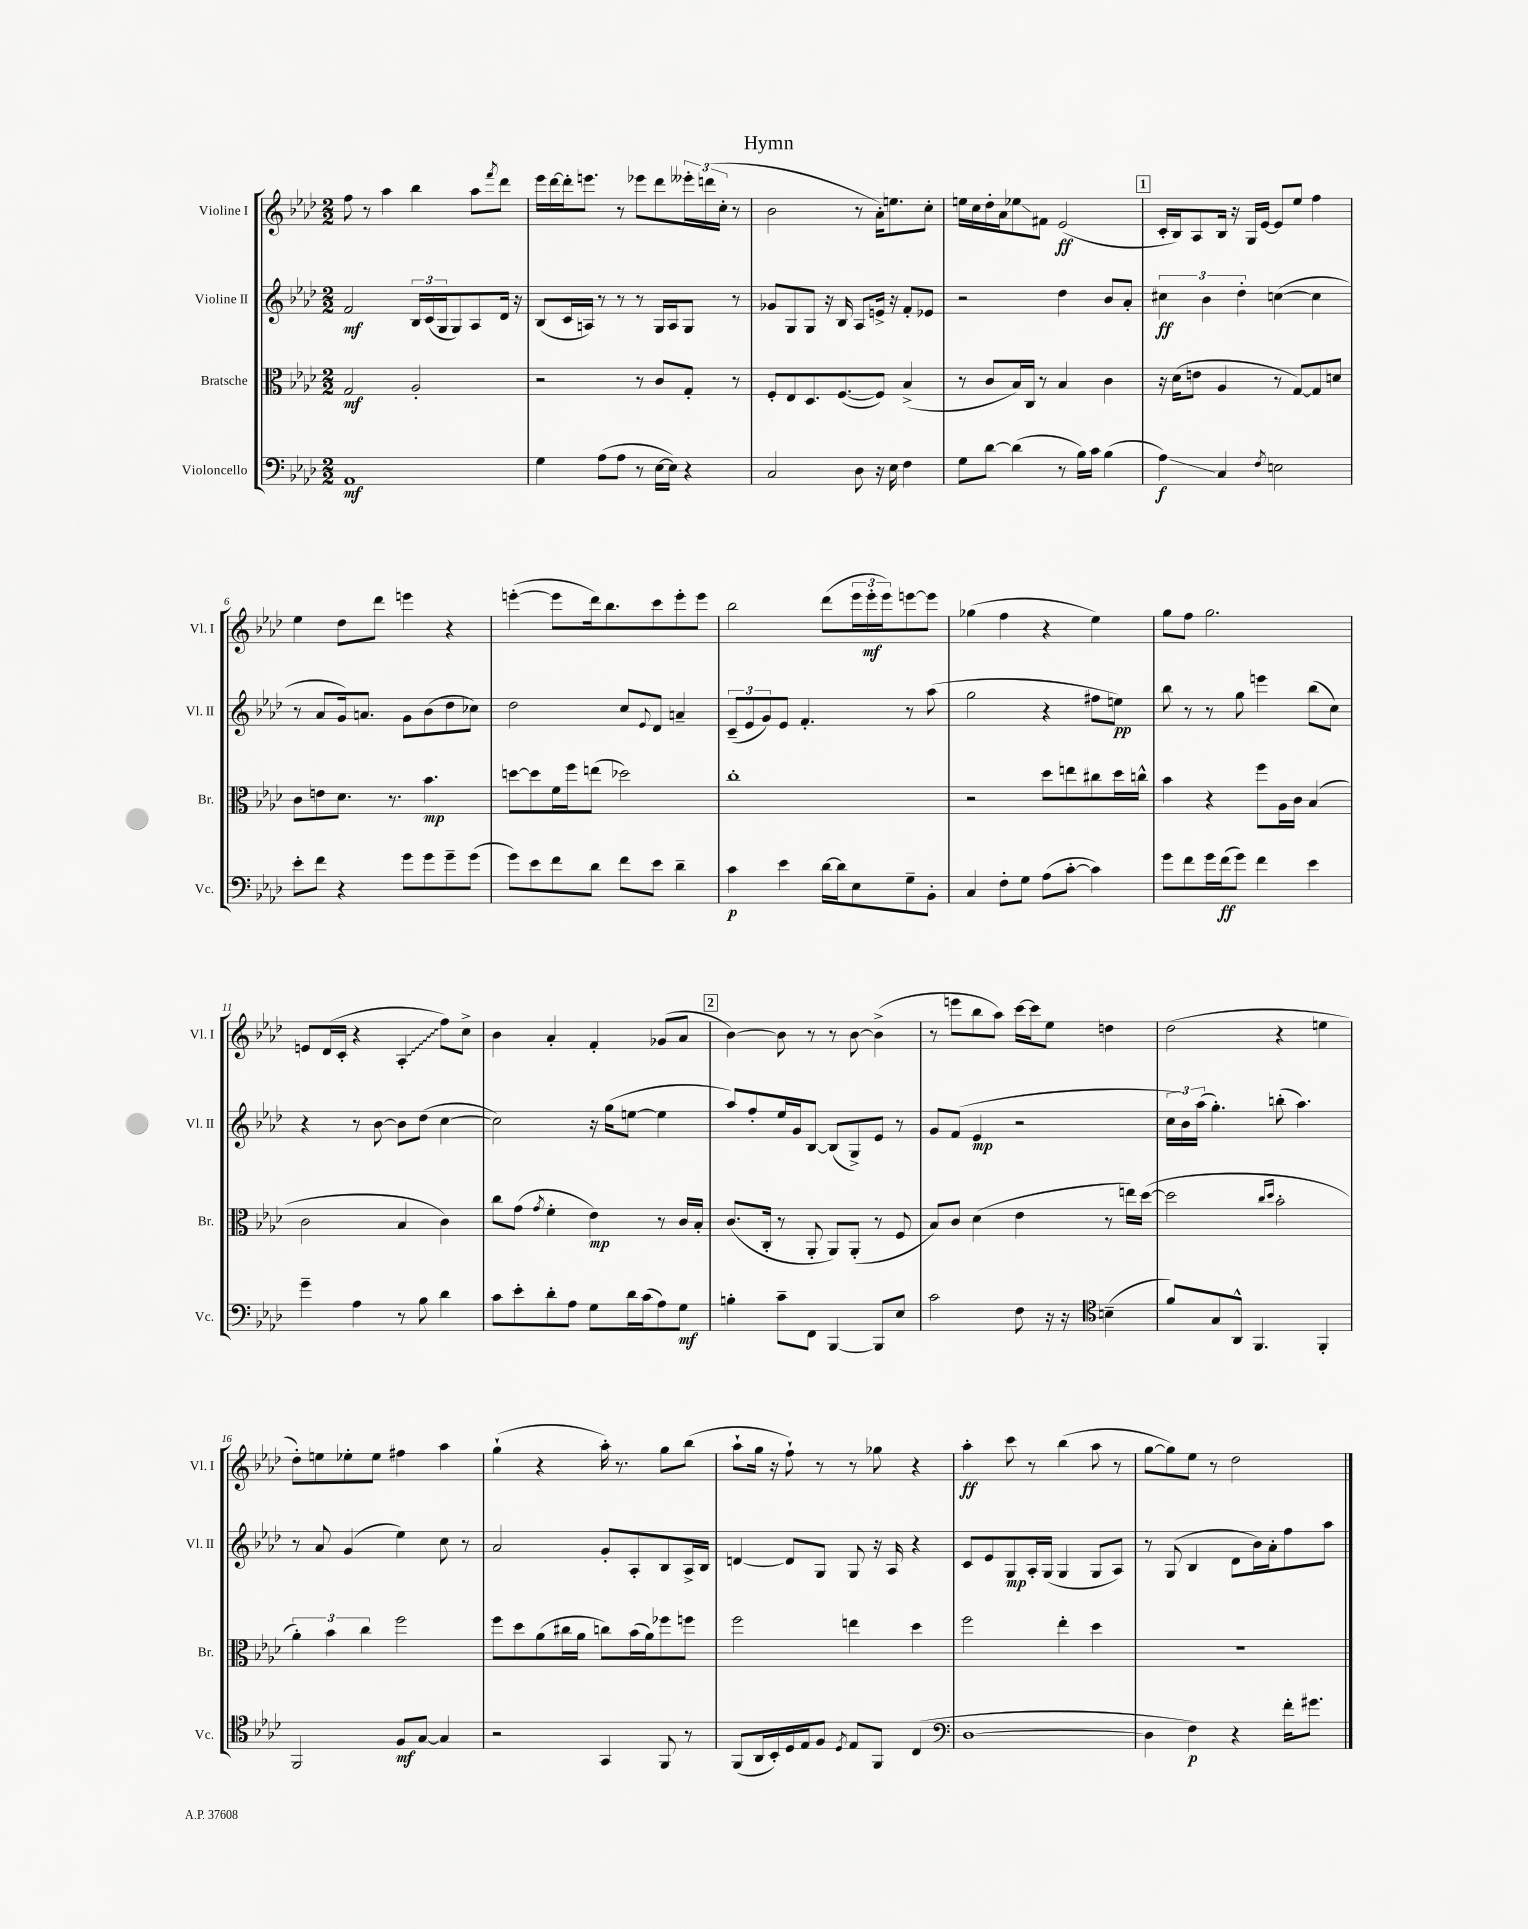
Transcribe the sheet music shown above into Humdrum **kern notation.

**kern	**kern	**kern	**kern
*staff4	*staff3	*staff2	*staff1
*clefF4	*clefC3	*clefG2	*clefG2
*k[b-e-a-d-]	*k[b-e-a-d-]	*k[b-e-a-d-]	*k[b-e-a-d-]
*M2/2	*M2/2	*M2/2	*M2/2
1AA-	2G/	2f/	8ff\
.	.	.	8r
.	.	.	4aa-\
.	2A-'/	24B-/LL	4bb-\
.	.	(24c/	.
.	.	24G/J	.
.	.	8G/)	.
.	.	8A-/	8aa-\L
.	.	.	8qfff/
.	.	16d-/Jk	8ddd-\J
.	.	16r	.
=	=	=	=
4G\	2r	(8B-/L	16eee-\LL
.	.	.	[16ddd-\
.	.	16c/L	16ddd-'\]J
.	.	16A/JJ)	8.eee\J
(8A-\L	.	8r	.
8A-\J	.	8r	8r
8r	8r	8r	8eee-\L
[16E-\LL	8c/L	16G/LL	8ddd-\
16E-\]JJ)	.	16A/J	.
4r	8G'/J	8G/J	24eee--'\L
.	.	.	(24ddd\
.	.	.	24cc'\JJ
.	8r	8r	8r
=	=	=	=
2C/	8F'/L	8g-/L	2b-\
.	8E-/	8G/	.
.	8.D-/	8G/J	.
.	.	16r	.
.	([8.F/	16B-/	.
8D-\	.	8A-/L	8r
16r	8F/]J)	16e^/Jk	16a-'\LK)
16E-\	.	16r	8.ee\
4F\	(4B-^/	8f'/L	.
.	.	8e-/J	8cc'\J
=	=	=	=
8G\L	8r	2r	16ee\LL
.	.	.	16cc\
[8d-\J	8c/L	.	16dd-'\
.	.	.	16a-\J
(4d-\]	16B-/L)	.	8ee-\
.	16C/JJ	.	.
.	8r	.	8f#\J
8r	4B-/	4dd-\	(2e-/
16B-\LL)	.	.	.
16c\JJ	.	.	.
(4B-\	4c\	8b-/L	.
.	.	8a-'/J	.
=	=	=	=
4A-\)	16r	6cc#\	16c'/LL
.	(16d-\LK	.	16B-/J)
.	8e\J	.	8A-/
.	.	6b-\	.
4C/	4A-/	.	16B-/Jk
.	.	.	16r
.	.	6dd-'\	.
.	.	.	16G/LL
.	.	.	[16e-/JJ
8qF/	.	.	.
2E\	8r	([4cc\	8e-/]L
.	[8G/L)	.	8ee-/J
.	8G/]	4cc\]	4ff\
.	8d/J	.	.
=	=	=	=
8e-'\L	8c\L	8r	4ee-\
8f\J	8e\	8a-/L	.
4r	8.d-\J	16g/k)	8dd-\L
.	.	8.a/J	.
.	.	.	8ddd-\J
.	8.r	.	.
8g\L	.	8g\L	4eee\
8g\	4.b-\	(8b-\	.
8g~\	.	8dd-\	4r
(8g\J	.	8cc-\J)	.
=	=	=	=
8g\L)	[8dd\L	2dd-\	([4eee'\
8e-\	8dd\]	.	.
8f\	16f\L	.	8eee\]L
.	16ff\J	.	.
8d-\J	(8ee\J	.	16ddd-\k)
.	.	.	8.bb-\
8f\L	2dd-\)	8cc/L	.
.	.	8qqe-/	.
8e-\J	.	8d-/J	8ccc\
4d-~\	.	4a~/	8eee'\
.	.	.	8eee\J
=	=	=	=
4c\	1cc'	(12c~/L	2bb-\
.	.	12e-/	.
.	.	12g/)	.
4e-\	.	8e-/J	.
.	.	4.f'/	.
[16d-\LL	.	.	(8ddd-\L
16d-\]J	.	.	.
8E-\	.	.	24eee-\L
.	.	.	24eee-'\
.	.	.	24eee-\J)
8G~\	.	8r	[8eee\
8BB-'\J	.	(8aa-\	8eee\]J
=	=	=	=
4C/	2r	2gg\	(4gg-\
8F'\L	.	.	4ff\
8G\J	.	.	.
(8A-\L	8dd-\L	4r	4r
[8c'\J	8ee\	.	.
4c\])	8cc#\	8ff#\L	4ee-\)
.	16dd-\L	8ee\J)	.
.	16cc^^\JJ	.	.
=	=	=	=
8g\L	4b-\	8bb-\	8gg\L
8f\	.	8r	8ff\J
16g\L	4r	8r	2.gg\
(16f\J	.	.	.
8g\J)	.	8gg\	.
4f\	8ff\L	4eee\	.
.	16A-\L	.	.
.	16c\JJ	.	.
4e-\	(4B-/	(8bb-\L	.
.	.	8cc\J)	.
=	=	=	=
4g~\	2c\	4r	8e/L
.	.	.	(16d-/L
.	.	.	16c'/JJ
4A-\	.	8r	4r
.	.	[8b-\	.
8r	4B-/	8b-\]L	4A-'/
8B-\	.	(8dd-\J	.
4d-\	4c\)	[4cc\	8ff\L)
.	.	.	8cc^\J
=	=	=	=
8c\L	8cc\L	2cc\])	4b-\
8e-'\	(8g\J	.	.
.	8qg/	.	.
8d-'\	4f'\	.	4a-'/
8A-\J	.	.	.
8G\L	4e-\)	16r	4f'/
.	.	(16gg\LK	.
16d-\L	.	[8ee\J	.
(16c\J	.	.	.
8A-\)	8r	4ee\]	(8g-/L
8G\J	16c/LL	.	8a-/J
.	16B-'/JJ	.	.
=	=	=	=
4B'\	(8.c/L	8aa-/L)	[4b-\)
.	.	8ff'/	.
.	16C'/Jk	.	.
8c~\L	8r	16ee-/L	8b-\]
.	.	16g/J	.
8FF\J	8AA-'/	[8B-/J	8r
[4BBB-/	8AA-/L)	(8B-/]L	8r
.	(8AA-'/J	8G^/)	[8b-\
8BBB-/]L	8r	8e-/J	(4b-^\]
8E-/J	8F/	8r	.
=	=	=	=
2c\	8B-/L)	8g/L	8r
.	8c/J	(8f/J	8eee\L
.	(4d-\	4e-/	8bb-\
.	.	.	8aa-\J)
8F\	4e-\	2r	[16ccc\LL
.	.	.	16ccc\]J
16r	.	.	8ee-\J
16r	.	.	.
*clefC4	*	*	*
(4B~\	8r	.	4dd\
.	16ee\LL)	.	.
.	([16dd-\JJ	.	.
=	=	=	=
8f/L)	2dd-\]	24cc\LL	(2dd-\
.	.	24b-\)	.
.	.	(24aa-\JJ	.
8G/	.	4.gg'\)	.
8AA-^^/J	.	.	.
4.FF/	.	.	.
.	16qqcc/LL	.	.
.	16qqdd-/JJ	.	.
.	2b-'\	(8bb'\	4r
.	.	4.aa-\)	.
4FF'/	.	.	4ee\
=	=	=	=
2FF/	6a-'\)	8r	8dd-'\L)
.	.	8a-/	8ee\
.	6b-\	.	.
.	.	(4g/	8ee-'\
.	6cc\	.	.
.	.	.	8ee-\J
8F/L	2ff\	4ee-\)	4ff#\
[8G/J	.	.	.
4G/]	.	8cc\	4aa-\
.	.	8r	.
=	=	=	=
2r	8ff\L	2a-/	(4gg`\
.	8dd-\	.	.
.	(8a-\	.	4r
.	16cc#\L	.	.
.	16a-\JJ	.	.
4GG/	8cc\L)	8g'/L	16aa-'\)
.	.	.	8.r
.	(16b-\L	8A-'/	.
.	16a-\J)	.	.
8FF/	8ff-\	8B-/	8gg\L
8r	8ff\J	16A-^/L	(8bb-\J
.	.	16B-/JJ	.
=	=	=	=
(8FF/L	2ff\	[4d/	8aa-`\L
16AA-/L	.	.	16gg\Jk
16BB-'/)	.	.	16r
16D-/	.	8d/]L	8ff`\)
16E-/J	.	.	.
8F/J	.	8G/J	8r
8qD-/	.	.	.
8E-/L	4ee\	8G/	8r
8FF/J	.	16r	8gg-\
.	.	16A-/	.
(4C/	4dd-\	4r	4r
=	=	=	=
*clefF4	*	*	*
[1D-	2ff\	8c/L	4aa-'\
.	.	8e-/	.
.	.	8G/	8ccc\
.	.	16A-'/L	8r
.	.	(16G/JJ	.
.	4ee-'\	4G/	(4bb-\
.	4dd-\	8G/L	8aa-\
.	.	8A-/J)	8r
=	=	=	=
4D-\]	1r	8r	[8gg\L
.	.	(8G/	8gg\])
4F\)	.	4B-/	8ee-\J
.	.	.	8r
4r	.	8d-\L	2dd-\
.	.	16b-\L)	.
.	.	16a-'\J	.
16f'\LK	.	8ff\	.
8.g#\J	.	.	.
.	.	8aa-\J	.
==	==	==	==
*-	*-	*-	*-
